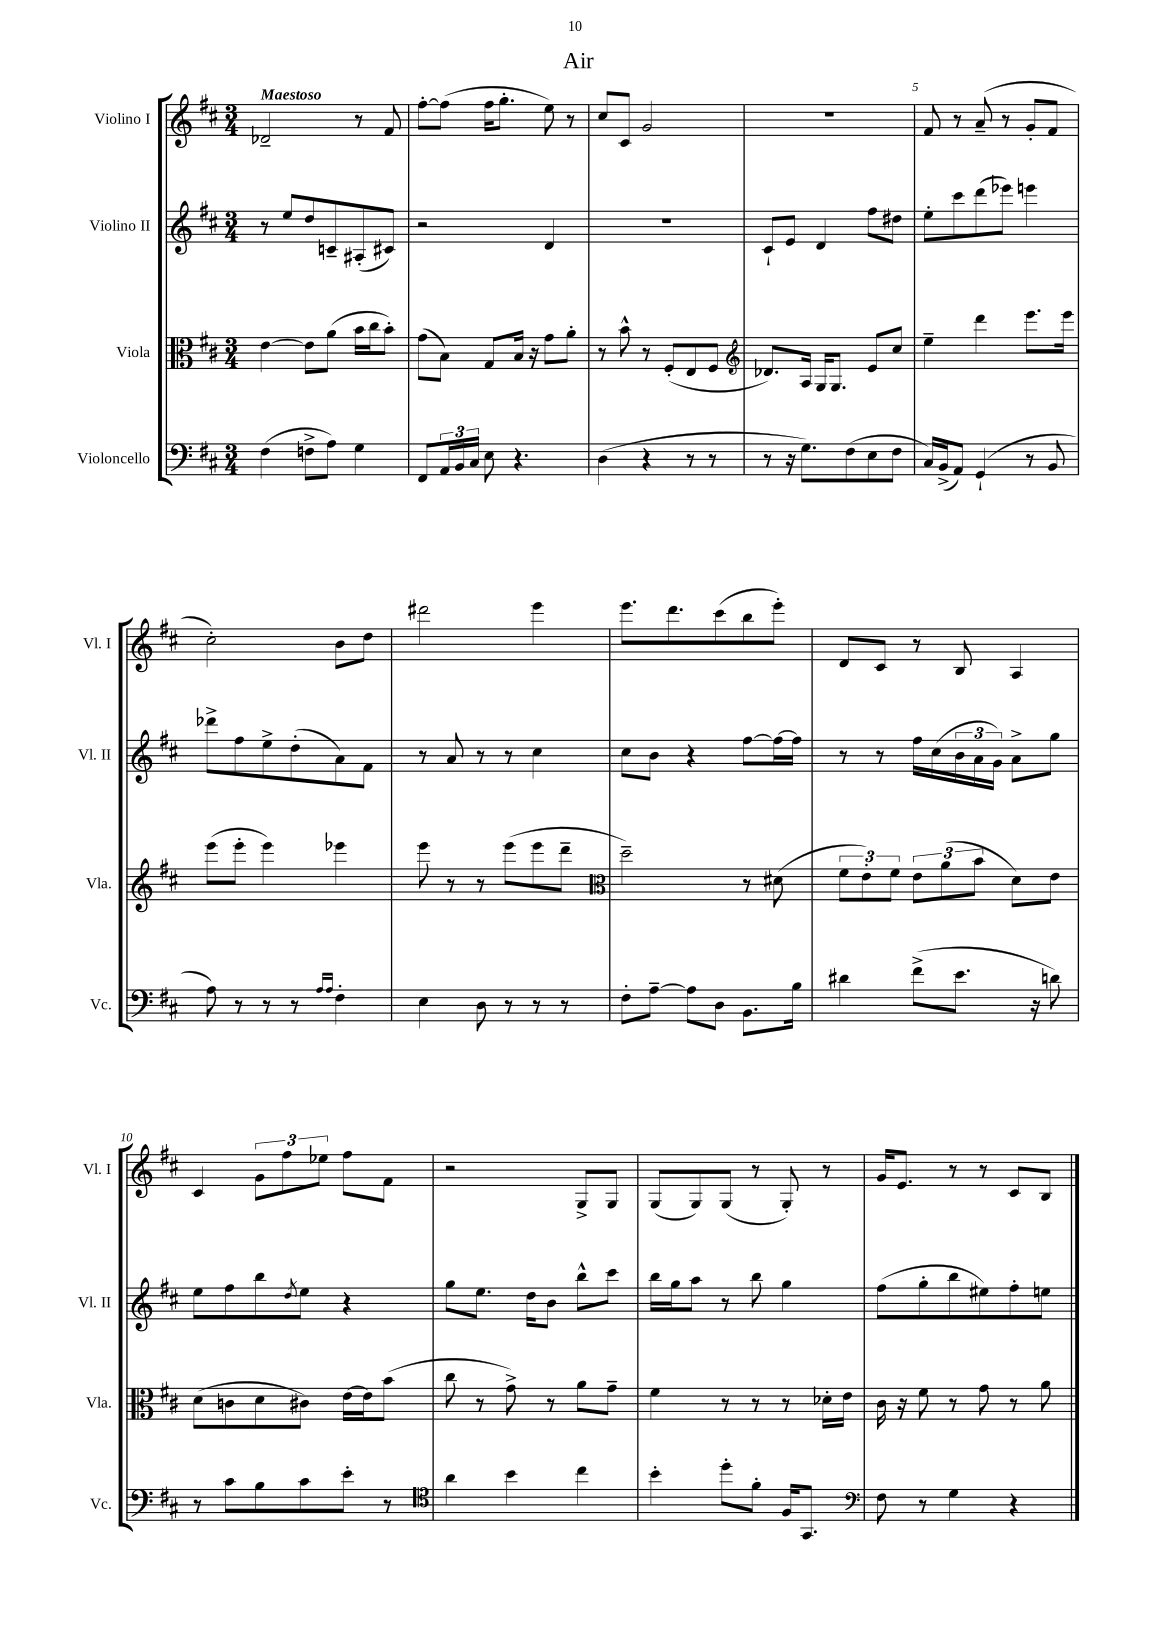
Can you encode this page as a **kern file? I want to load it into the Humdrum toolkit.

**kern	**kern	**kern	**kern
*staff4	*staff3	*staff2	*staff1
*clefF4	*clefC3	*clefG2	*clefG2
*k[f#c#]	*k[f#c#]	*k[f#c#]	*k[f#c#]
*M3/4	*M3/4	*M3/4	*M3/4
(4F#\	[4e\	8r	2d-~/
.	.	8ee/L	.
8F^\L	8e\]L	8dd/	.
8A\J)	(8a\J	8c~/	.
4G\	16b\LL	(8A#'/	8r
.	16cc#\J	.	.
.	8b'\J)	8c#/J)	8f#/
=	=	=	=
8FF#/L	(8g\L	2r	[8ff#'\L
24AA/L	8B\J)	.	(8ff#\]J
24BB/	.	.	.
24C#/JJ	.	.	.
8E\	8G/L	.	16ff#\LK
.	.	.	8.gg'\J
4.r	16B/Jk	.	.
.	16r	.	.
.	8g\L	4d/	8ee\)
.	8a'\J	.	8r
=	=	=	=
(4D\	8r	2.r	8cc#/L
.	8b^^\	.	8c#/J
4r	8r	.	2g/
.	(8F#'/L	.	.
8r	8E/	.	.
8r	8F#/J	.	.
=	=	=	=
*	*clefG2	*	*
8r	8.d-/L)	8c#`/L	2.r
16r	.	8e/J	.
8.G\L)	16A/Jk	.	.
.	16G/LK	4d/	.
.	8.G/J	.	.
(8F#\	.	.	.
8E\	8e/L	8ff#\L	.
8F#\J	8cc#/J	8dd#\J	.
=	=	=	=
16C#/LL)	4ee~\	8ee'\L	8f#/
(16BB^/J	.	.	.
8AA/J)	.	8ccc#\	8r
(4GG`/	4ddd\	(8ddd\	(8a~/
.	.	8eee-\J)	8r
8r	8.eee\L	4eee\	8g'/L
8BB/	.	.	8f#/J
.	16eee\Jk	.	.
=	=	=	=
8A\)	(8eee\L	8ddd-^\L	2cc#'\)
8r	8eee'\J	8ff#\	.
8r	4eee\)	8ee^\	.
8r	.	(8dd'\	.
16qqA/LL	.	.	.
16qqA/JJ	.	.	.
4F#'\	4eee-\	8a\)	8b\L
.	.	8f#\J	8dd\J
=	=	=	=
4E\	8eee\	8r	2ddd#\
.	8r	8a/	.
8D\	8r	8r	.
8r	(8eee\L	8r	.
8r	8eee\	4cc#\	4eee\
8r	8ddd~\J	.	.
=	=	=	=
*	*clefC3	*	*
8F#'\L	2dd~\)	8cc#\L	8.eee\L
[8A~\J	.	8b\J	.
.	.	.	8.ddd\
8A\]L	.	4r	.
8D\J	.	.	(8ccc#\
8.BB\L	8r	[8ff#\L	8bb\
.	(8d#\	16ff#\_L	8eee'\J)
16B\Jk	.	16ff#\]JJ	.
=	=	=	=
4d#\	12f#\L	8r	8d/L
.	12e'\)	.	.
.	.	8r	8c#/J
.	12f#\J	.	.
(8f#^\L	12e\L	16ff#\LL	8r
.	.	(16cc#\	.
.	(12a\	.	.
8.e\J	.	24b\	8B/
.	12b\J	24a\	.
.	.	24g\JJ)	.
.	8d\L)	8a^\L	4A/
16r	.	.	.
8d\)	8e\J	8gg\J	.
=	=	=	=
8r	(8d\L	8ee\L	4c#/
8c#\L	8c\	8ff#\	.
8B\	8d\	8bb\	12g\L
.	.	.	12ff#\
.	.	8qdd/	.
8c#\	8c#\J)	8ee\J	.
.	.	.	12ee-\J
8e'\J	[16e\LL	4r	8ff#\L
.	16e\]J	.	.
8r	(8b\J	.	8f#\J
=	=	=	=
*clefC4	*	*	*
4a\	8cc#\	8gg\L	2r
.	8r	8.ee\J	.
4b\	8g^\)	.	.
.	.	16dd\LK	.
.	8r	8b\J	.
4cc#\	8a\L	8bb^^\L	8G^/L
.	8g~\J	8ccc#\J	8G/J
=	=	=	=
4b'\	4f#\	16bb\LL	(8G/L
.	.	16gg\J	.
.	.	8aa\J	8G/)
8dd'\L	8r	8r	(8G/J
8f#'\J	8r	8bb\	8r
16F#/LK	8r	4gg\	8G'/)
8.GG/J	.	.	.
.	16d-'\LL	.	8r
.	16e\JJ	.	.
=	=	=	=
*clefF4	*	*	*
8F#\	16c#\	(8ff#\L	16g/LK
.	16r	.	8.e/J
8r	8f#\	8gg'\	.
4G\	8r	8bb\	8r
.	8g\	8ee#\)	8r
4r	8r	8ff#'\	8c#/L
.	8a\	8ee\J	8B/J
==	==	==	==
*-	*-	*-	*-
